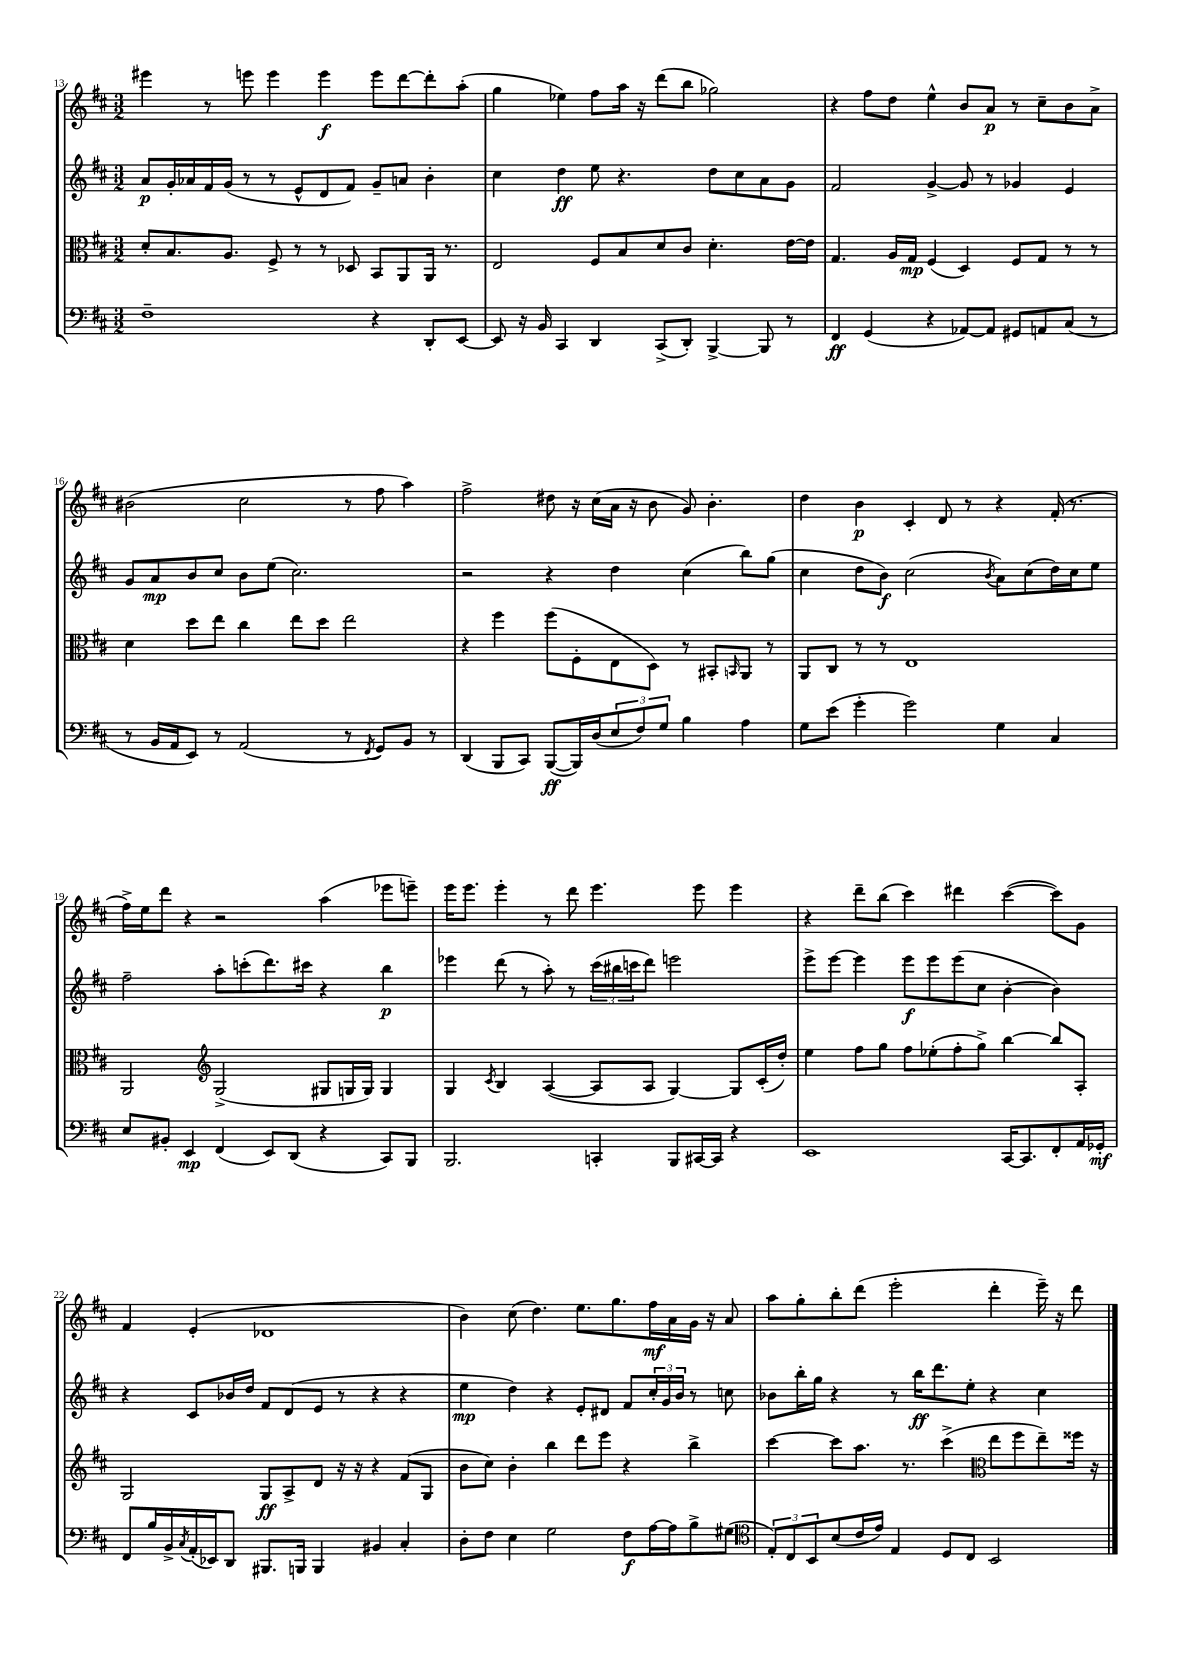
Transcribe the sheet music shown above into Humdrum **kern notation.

**kern	**kern	**kern	**kern
*staff4	*staff3	*staff2	*staff1
*clefF4	*clefC3	*clefG2	*clefG2
*k[f#c#]	*k[f#c#]	*k[f#c#]	*k[f#c#]
*M3/2	*M3/2	*M3/2	*M3/2
1F#~	8d'	8a	4eee#
.	8.B	16g'	.
.	.	16a-	.
.	.	16f#	8r
.	8.A	(16g	.
.	.	8r	8eee
.	8F#^	8r	4eee
.	8r	8e^^	.
.	8r	8d	4eee
.	8D-	8f#)	.
4r	8BB	8g~	8eee
.	8AA	8a	[8ddd
8DD'	16AA	4b'	8ddd']
.	8.r	.	.
[8EE	.	.	(8aa'
=	=	=	=
8EE]	2E	4cc#	4gg
16r	.	.	.
16BB	.	.	.
4CC#	.	4dd	4ee-)
4DD	8F#	8ee	8ff#
.	8B	4.r	16aa
.	.	.	16r
(8CC#^	8d	.	(8ddd
8DD')	8c#	.	8bb
[4BBB^	4.d'	8dd	2gg-)
.	.	8cc#	.
8BBB]	.	8a	.
8r	[16e	8g	.
.	16e]	.	.
=	=	=	=
4FF#	4.G	2f#	4r
(4GG	.	.	8ff#
.	16A	.	8dd
.	16G	.	.
4r	(4F#	[4g^	4ee^^
[8AA-)	4D)	8g]	8b
8AA-]	.	8r	8a
8GG#	8F#	4g-	8r
8AA	8G	.	8cc#~
(8C#	8r	4e	8b
8r	8r	.	8a^
=	=	=	=
8r	4d	8g	(2b#
16BB	.	8a	.
16AA	.	.	.
8EE)	8dd	8b	.
8r	8ee	8cc#	.
(2AA	4cc#	8b	2cc#
.	.	(8ee	.
.	8ee	2.cc#)	.
.	8dd	.	.
8r	2ee	.	8r
8qFF#	.	.	.
8GG)	.	.	8ff#
8BB	.	.	4aa)
8r	.	.	.
=	=	=	=
(4DD	4r	2r	2ff#^
8BBB	4ff#	.	.
8CC#)	.	.	.
([8BBB	(8ff#	4r	8dd#
16BBB])	8F#'	.	16r
(16D	.	.	(16cc#
12E	8E	4dd	16a
.	.	.	16r
12F#)	.	.	.
.	8D)	.	8b
12G	.	.	.
4B	8r	(4cc#	8g)
.	8BB#'	.	4.b'
.	16qqBB	.	.
4A	8AA	8bb)	.
.	8r	(8gg	.
=	=	=	=
8G	8AA	4cc#	4dd
(8e	8C#	.	.
4g'	8r	8dd	4b
.	8r	8b)	.
2g)	1E	(2cc#	4c#'
.	.	.	8d
.	.	.	8r
.	.	8qb	.
4G	.	8a)	4r
.	.	(8cc#	.
4C#	.	16dd)	(16f#'
.	.	16cc#	8.r
.	.	8ee	.
=	=	=	=
8E	2AA	2ff#~	16ff#^)
.	.	.	16ee
8BB#'	.	.	8ddd
4EE	.	.	4r
*	*clefG2	*	*
(4FF#	(2G^	8aa'	2r
.	.	(8ccc'	.
8EE)	.	8.ddd)	.
(8DD	.	.	.
.	.	16ccc#	.
4r	8G#	4r	(4aa
.	16G	.	.
.	16G)	.	.
8CC#)	4G	4bb	8eee-
8BBB	.	.	8eee~)
=	=	=	=
2.BBB	4G	4eee-	16eee
.	.	.	8.eee
.	8qc#	.	.
.	4B	(8ddd	4eee'
.	.	8r	.
.	([4A	8aa')	8r
.	.	8r	8ddd
4CC'	8A]	(24ccc#	4.eee
.	.	24bb#	.
.	.	24ccc	.
.	8A	8ddd)	.
8BBB	[4G)	2eee	.
[16CC#	.	.	8eee
16CC#]	.	.	.
4r	8G]	.	4eee
.	(16c#'	.	.
.	16dd')	.	.
=	=	=	=
1EE	4ee	8eee^	4r
.	.	[8eee	.
.	8ff#	4eee]	8ddd~
.	8gg	.	(8bb
.	8ff#	8eee	4ccc#)
.	(8ee-'	8eee	.
.	8ff#'	(8eee	4ddd#
.	8gg^)	8cc#	.
[16CC#	[4bb	[4b'	([4ccc#
8.CC#]	.	.	.
8FF#'	8bb]	4b])	8ccc#])
16AA	8A'	.	8g
16GG-'	.	.	.
=	=	=	=
8FF#	2G	4r	4f#
16B	.	.	.
16BB^	.	.	.
8qC#	.	.	.
(16AA'	.	8c#	(4e'
16EE-)	.	.	.
8DD	.	16b-	.
.	.	16dd	.
8.BBB#	8G	8f#	1d-
.	8A^	(8d	.
16BBB	.	.	.
4BBB	8d	8e	.
.	16r	8r	.
.	16r	.	.
4BB#	4r	4r	.
4C#'	(8f#	4r	.
.	8G	.	.
=	=	=	=
8D'	8b	4ee	4b)
8F#	8cc#)	.	.
4E	4b'	4dd)	(8cc#
.	.	.	4.dd)
2G	4bb	4r	.
.	8ddd	8e'	8.ee
.	8eee	8d#	.
.	.	.	8.gg
8F#	4r	8f#	.
[16A	.	24cc#'	16ff#
.	.	24g	.
16A]	.	.	16a
.	.	24b	.
8B^	4bb^	8r	16g
.	.	.	16r
(8G#	.	8cc	8a
=	=	=	=
*clefC4	*	*	*
12E')	[4ccc#	8b-	8aa
12C#	.	.	.
.	.	16bb'	8gg'
12BB	.	.	.
.	.	16gg	.
(8B	8ccc#]	4r	8bb'
16c#	8.aa	.	(8ddd
16e)	.	.	.
4E	.	8r	2eee'
.	8.r	.	.
.	.	16bb	.
.	.	8.ddd	.
8D	(4ccc#^	.	.
8C#	.	8ee'	.
*	*clefC3	*	*
2BB	8ee	4r	4ddd'
.	8ff#	.	.
.	8ee~)	4cc#	16eee~)
.	.	.	16r
.	16ff##	.	8ddd
.	16r	.	.
==	==	==	==
*-	*-	*-	*-
